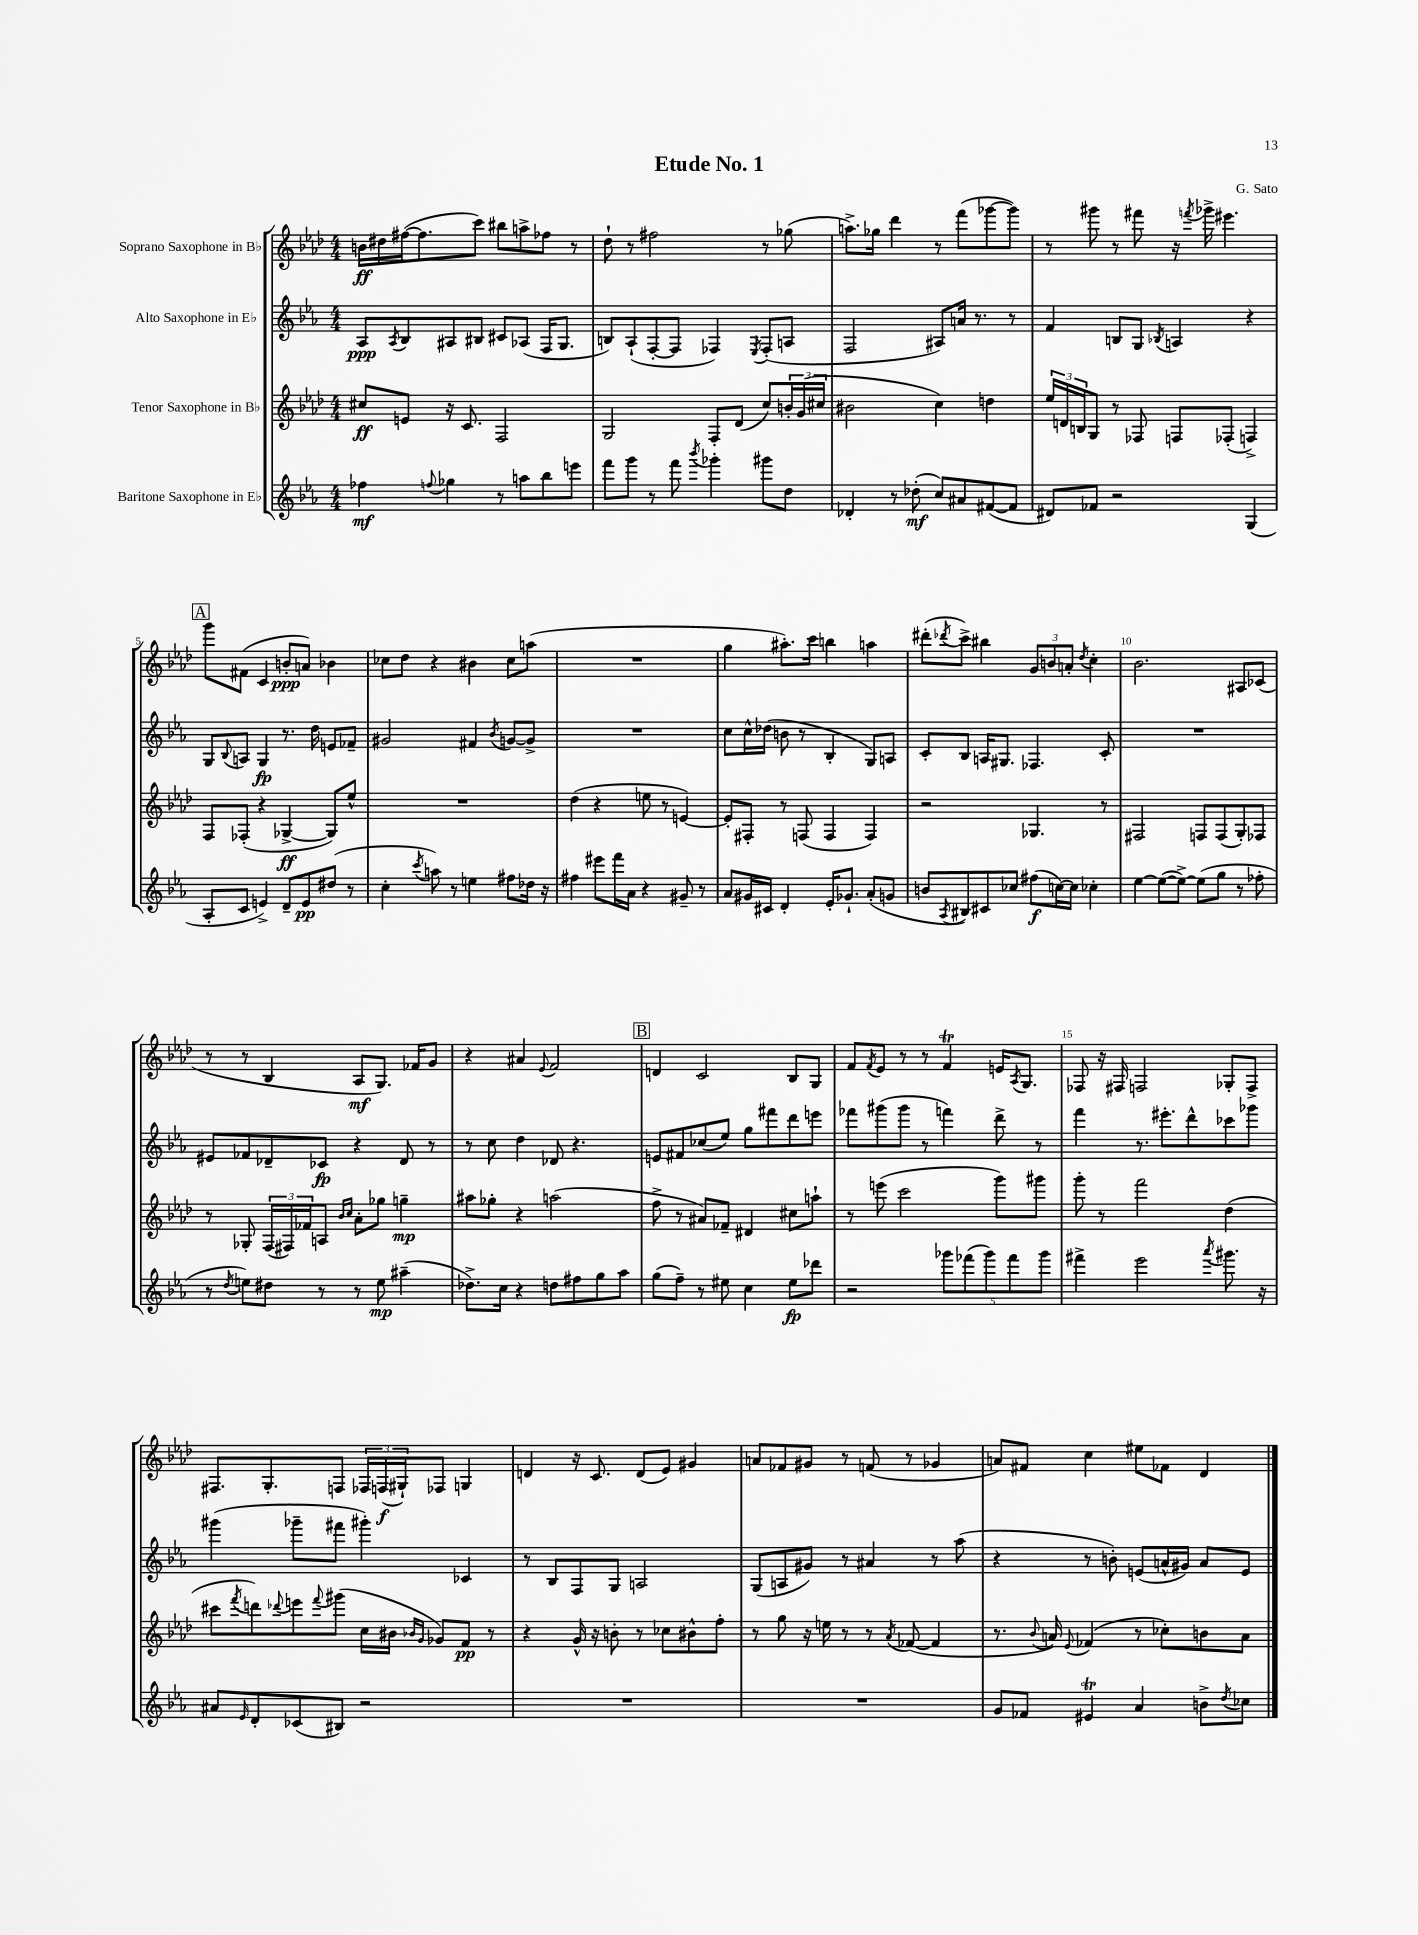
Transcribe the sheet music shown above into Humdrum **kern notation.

**kern	**kern	**kern	**kern
*staff4	*staff3	*staff2	*staff1
*clefG2	*clefG2	*clefG2	*clefG2
*k[b-e-a-]	*k[b-e-a-d-]	*k[b-e-a-]	*k[b-e-a-d-]
*M4/4	*M4/4	*M4/4	*M4/4
4ff-	8cc#	8A-	16b
.	.	.	16dd#
.	.	8qA-	.
.	8e	8B-	([16ff#
.	.	.	8.ff#]
8qqff	.	.	.
4gg-	16r	8A#	.
.	8.c	.	.
.	.	8B#	8ccc)
8r	2F	8c#	8bb#
8aa	.	(8A-	8aa^
8bb-	.	16F	8ff-
.	.	8.G	.
8eee	.	.	8r
=	=	=	=
8fff	2G	8B)	8dd-`
8ggg	.	(8A-`	8r
8r	.	[8F'	2ff#
8fff	.	8F]	.
8qbbb-	.	.	.
4ggg-'	8F'	4F-)	.
.	(8d-	.	.
.	.	8qE-	.
8ggg#	8cc)	(8F-'	8r
8dd	24b'	8A	(8gg-
.	(24g	.	.
.	24cc#	.	.
=	=	=	=
4d-'	2b#	2F	8.aa^)
.	.	.	16gg-
8r	.	.	4ddd-
(8dd-'	.	.	.
8cc)	4cc)	8A#)	8r
8a#	.	16a	(8fff
.	.	8.r	.
([8f#	4dd	.	[8ggg-
8f#]	.	8r	8ggg-])
=	=	=	=
8d#)	24ee-	4f	8r
.	24d	.	.
.	24B	.	.
8f-	8G	.	8ggg#
2r	8r	8B	8r
.	8F-	8G	8fff#
.	.	8qB-	.
.	8F	4A	16r
.	.	.	8qfff
.	.	.	16ggg-^
.	(8F-'	.	4.eee#
(4G	4F^)	4r	.
=	=	=	=
8A-'	8F	8G	8ggg
.	.	8qqB-	.
8c	(8F-'	8A	(8f#
4e^)	4r	4G	4c
8d~	[4G-^	8.r	8b'
8e	.	.	8a)
.	.	16dd	.
(8dd#	8G-])	8e	4b-
8r	8ee-^^	8f-~	.
=	=	=	=
4cc'	1r	2g#	8cc-
.	.	.	8dd-
8qccc	.	.	.
8aa)	.	.	4r
8r	.	.	.
4ee	.	4f#	4b#
.	.	8qb-	.
8ff#	.	[8g	8cc-
16dd-	.	8g^]	(8aa
16r	.	.	.
=	=	=	=
4ff#	(4dd-	1r	1r
8eee#	4r	.	.
16fff	.	.	.
16a-	.	.	.
4r	8ee	.	.
.	8r	.	.
8g#~	[4e)	.	.
8r	.	.	.
=	=	=	=
8a-	8e']	8cc	4gg
16g#	8F#'	16cc^^	.
16c#	.	(16dd-	.
4d'	8r	8b	8.aa#')
.	(8F	8r	.
.	.	.	16ccc
16e-'	4F	4B-'	4bb
8.g-`	.	.	.
(8a-'	4F)	8G)	4aa
8g	.	8A	.
=	=	=	=
8b	2r	8c'	(8ddd#'
8qA-	.	.	8qddd-
8B#)	.	8B-	8ccc^)
8c#	.	16A	4bb#
.	.	8.G#	.
8cc-	.	.	.
(8ff#	4.G-	4.F-	12g
.	.	.	12b
[16cc)	.	.	.
.	.	.	12a'
16cc]	.	.	.
.	.	.	8qdd-
4cc-'	.	.	4cc'
.	8r	8c'	.
=	=	=	=
[4ee-	2F#	1r	2.b-
(8ee-_	.	.	.
8ee-^_)	.	.	.
(8ee-]	8F	.	.
8gg	(8F	.	.
8r	8G')	.	8A#
8ff-'	8F-	.	(8c-
=	=	=	=
8r	8r	8e#	8r
8qdd	.	.	.
8ee)	8G-'	8f-	8r
8dd#	(24F	8d-~	4B-
.	24F#)	.	.
.	24f-	.	.
8r	8A	8c-	.
.	16qqb-	.	.
.	16qqcc	.	.
8r	8a-'	4r	8A-
8ee	8gg-	.	8.G)
(4aa#~	4gg~	8d-	.
.	.	.	16f-
.	.	8r	8g
=	=	=	=
8.dd-^)	8aa#	8r	4r
.	8gg-'	8cc	.
16cc	.	.	.
4r	4r	4dd	4a#
.	.	.	8qqe-
8dd	(2aa	8d-	2f
8ff#	.	4.r	.
8gg	.	.	.
8aa-	.	.	.
=	=	=	=
(8gg	8ff^	8e	4d
8ff~)	8r	8f#	.
8r	8a#)	(8cc-	2c
8ee#	8f-~	8ee-)	.
4cc	4d#	8gg	.
.	.	8fff#	.
8ee#	8cc#	8ddd	8B-
8ddd-	8aa`	8eee	8G
=	=	=	=
2r	8r	8fff-	8f
.	.	.	8qf
.	(8eee	(8ggg#	8e-
.	2ccc	8ggg#	8r
.	.	8r	8r
10ggg-	.	4fff)	4f
(10fff-	.	.	.
10ggg-)	.	.	.
.	8ggg)	8ddd^	16e
10fff-	.	.	.
.	.	.	8qA-
.	.	.	8.G
.	8ggg#	8r	.
10ggg-	.	.	.
=	=	=	=
4fff#^	8ggg'	4fff	8F-
.	8r	.	16r
.	.	.	16F#
2eee-	2fff	8.r	2F
.	.	8.eee#'	.
.	.	8ddd^^	.
8qaaa-	.	.	.
8.ggg#	(4dd-	8ccc-	8G-'
.	.	8ggg-	8F^
16r	.	.	.
=	=	=	=
8a#	8ccc#	(4ggg#	8.F#
16qqe-	8qfff	.	.
8d'	8ddd)	.	.
.	.	.	8.G'
.	8qqddd-	.	.
(8c-	8eee	8ggg-~	.
.	8qqfff	.	.
8B#)	(8ggg#	8fff#	8F
2r	16cc	4ggg#')	24F-
.	.	.	(24F
.	16b#	.	.
.	.	.	24G#`)
.	16qqb-	.	.
.	16qqg	.	.
.	8g-)	.	8F-
.	8f	4c-	4G
.	8r	.	.
=	=	=	=
1r	4r	8r	4d
.	.	8B-	.
.	16g^^	8F	16r
.	16r	.	8.c
.	8b'	8G	.
.	8r	2A	(8d
.	8cc-	.	8e-)
.	8b#^^	.	4g#
.	8ff'	.	.
=	=	=	=
1r	8r	(8G	8a
.	8gg	8A	8f-
.	16r	8g#)	8g#
.	16ee	.	.
.	8r	8r	8r
.	8r	4a#	(8f
.	8qa-	.	.
.	([8f-	.	8r
.	4f-]	8r	4g-
.	.	(8aa-	.
=	=	=	=
8g	8.r	4r	8a)
8f-	.	.	8f#
.	8qqb-	.	.
.	16a)	.	.
.	8qqe-	.	.
4e#	(4f-	8r	4cc
.	.	8b')	.
4a-	8r	(8e	8ee#
.	8cc-')	16a^^	8f-
.	.	16g#)	.
8b^	8b	8a	4d-
8qdd	.	.	.
8cc-	8a	8e	.
==	==	==	==
*-	*-	*-	*-
